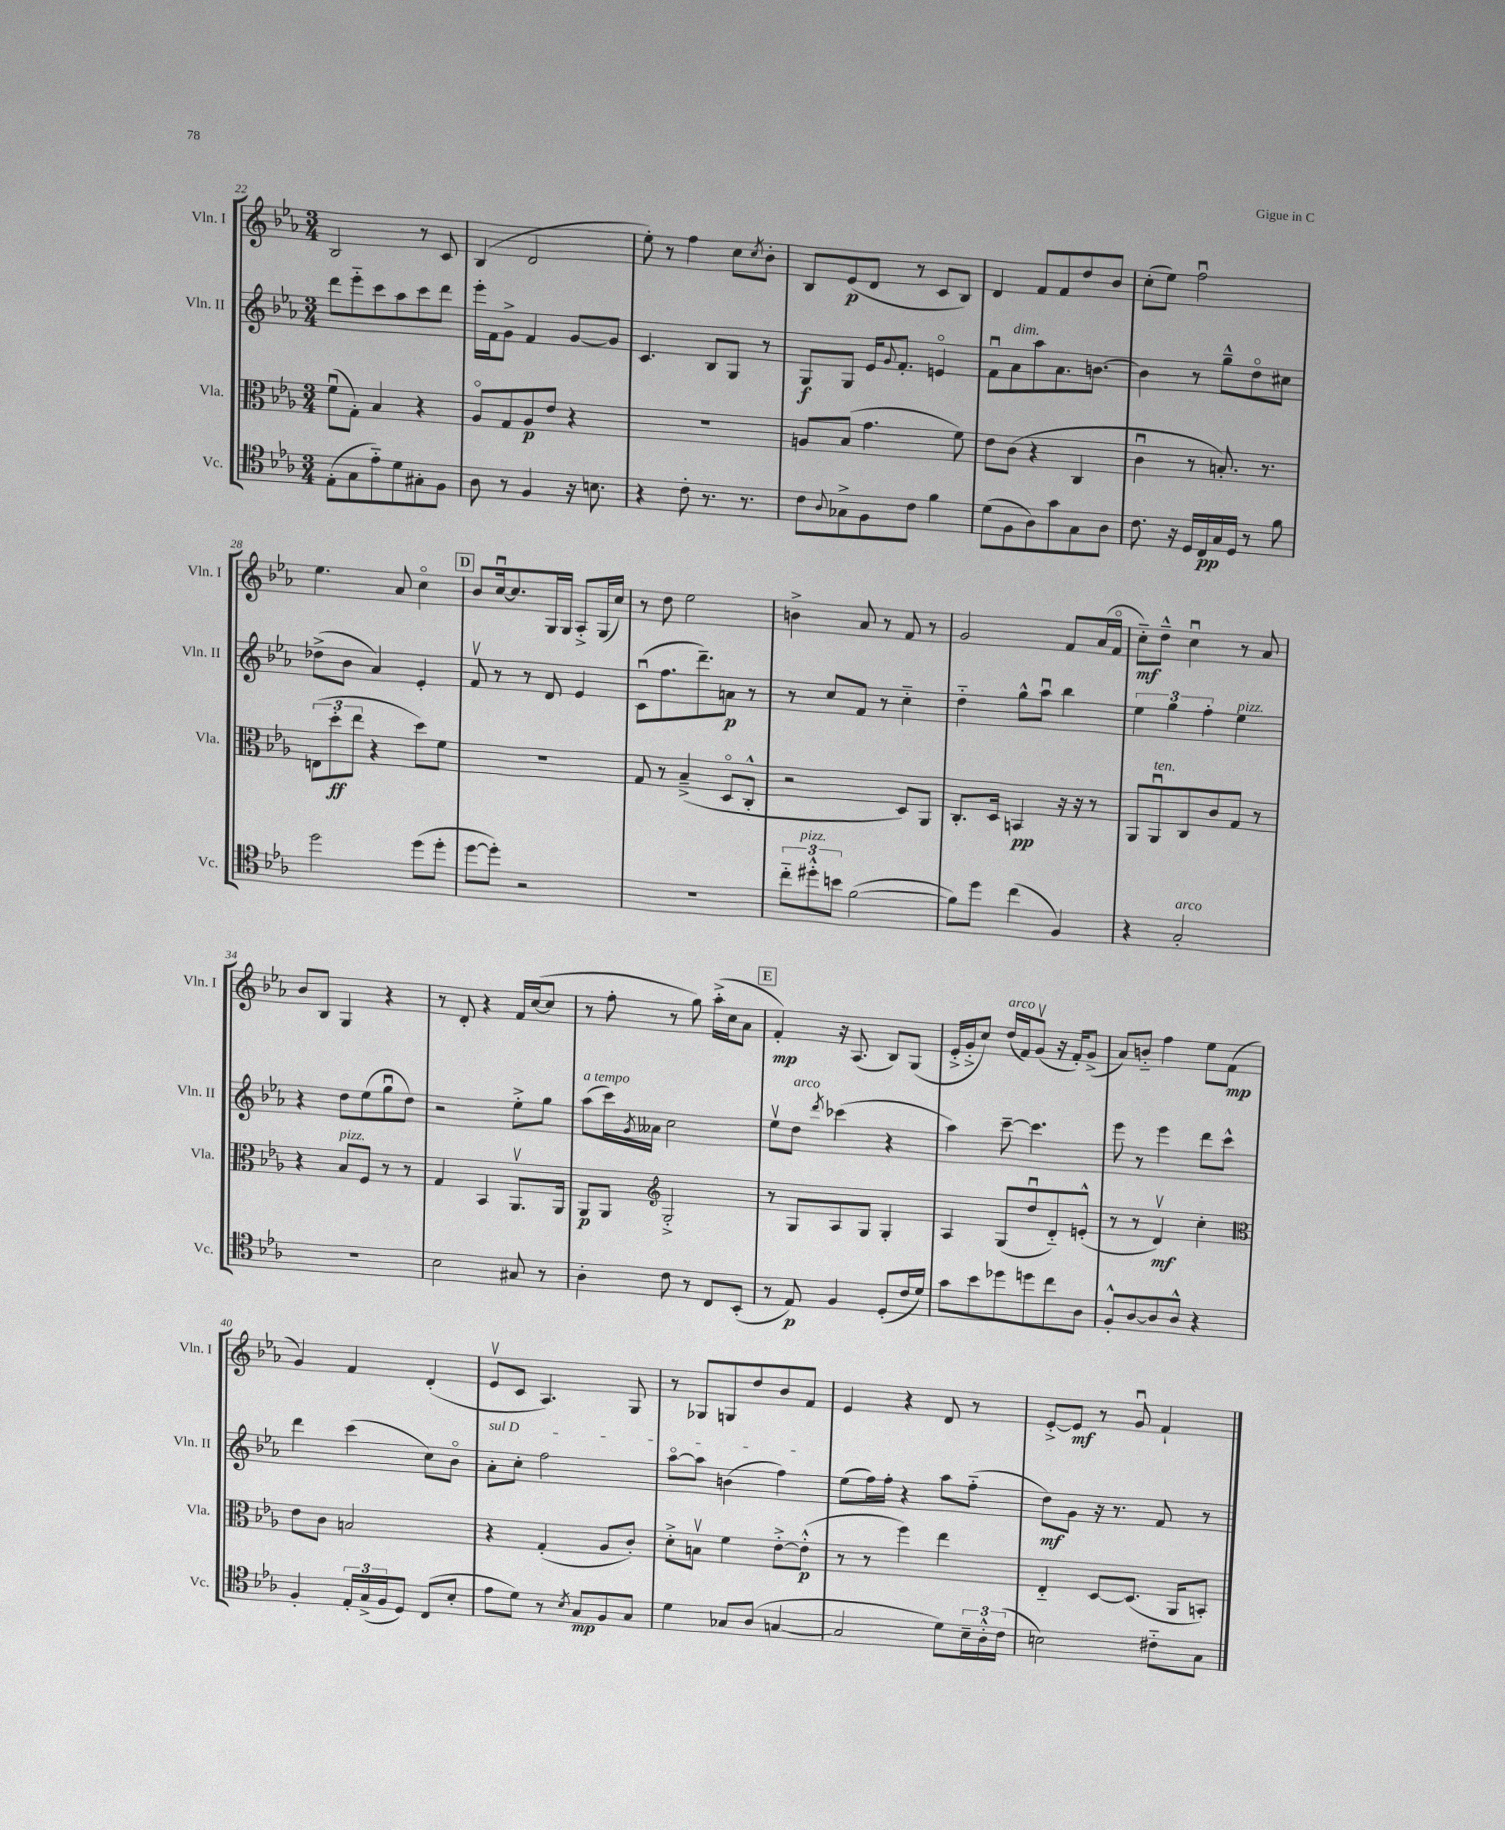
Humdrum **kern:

**kern	**dynam	**kern	**dynam	**kern	**dynam	**kern	**dynam
*part4	*part4	*part3	*part3	*part2	*part2	*part1	*part1
*staff4	*staff4	*staff3	*staff3	*staff2	*staff2	*staff1	*staff1
*I"Vc.	*	*I"Vla.	*	*I"Vln. II	*	*I"Vln. I	*
*I'Vc.	*	*I'Vla.	*	*I'Vln. II	*	*I'Vln. I	*
*clefC4	*	*clefC3	*	*clefG2	*	*clefG2	*
*k[b-e-a-]	*	*k[b-e-a-]	*	*k[b-e-a-]	*	*k[b-e-a-]	*
*M3/4	*	*M3/4	*	*M3/4	*	*M3/4	*
=22	=22	=22	=22	=22	=22	=22	=22
(8E-'\L	.	(8fu\L	.	8ddd\L	.	2B-/	.
8G\	.	8G'\J)	.	8eee-\	.	.	.
8e-\)	.	4B-/	.	8ccc\	.	.	.
8d\	.	.	.	8aa-\	.	.	.
8G#X'\	.	4r	.	8ccc\	.	8r	.
8F\J	.	.	.	8ddd\J	.	8c/	.
=23	=23	=23	=23	=23	=23	=23	=23
8A-\	.	8A-/L	.	16eee-'\LL	.	(4B-/	.
.	.	.	.	16f\J	.	.	.
8r	.	8G/	.	8g^\J	.	.	.
4F/	.	8A-/	p	4f/	.	2d/	.
.	.	8e-/J	.	.	.	.	.
16r	.	4r	.	[8g/L	.	.	.
8.Bn\	.	.	.	.	.	.	.
.	.	.	.	8g/J]	.	.	.
=24	=24	=24	=24	=24	=24	=24	=24
4r	.	2.r	.	4.c/	.	8ee-'\)	.
.	.	.	.	.	.	8r	.
8c'\	.	.	.	.	.	4ff\	.
8.r	.	.	.	8B-/L	.	.	.
.	.	.	.	8G/J	.	8cc\L	.
8.r	.	.	.	.	.	.	.
.	.	.	.	.	.	8qcc/	.
.	.	.	.	8r	.	8b-'\J	.
=25	=25	=25	=25	=25	=25	=25	=25
8c\L	.	8An/L	.	8G/L	f	8B-/L	.
8qqA-/	.	.	.	.	.	.	.
8G-X^\	.	(8B-/J	.	8G/J	.	(8e-/	p
8F\	.	4.g\	.	16e-/KL	.	8d/J	.
.	.	.	.	8qqg/	.	.	.
.	.	.	.	8.f'/J	.	.	.
8c\J	.	.	.	.	.	8r	.
4f\	.	.	.	4en/	.	8c/L	.
.	.	8f\)	.	.	.	8B-/J)	.
=26	=26	=26	=26	=26	=26	=26	=26
(8d\L	.	8e-\L	.	8fu\L	.	4d/	.
!	!	!	!	!LO:TX:a:i:t=dim.	!	!	!
8F\	.	(8c\J	.	8a-\	.	.	.
8A-\)	.	4r	.	8aa-\	.	8f/L	.
8g\	.	.	.	8.a-\	.	8f/	.
8G\	.	4C/	.	.	.	8dd/	.
.	.	.	.	[8.bn\J	.	.	.
8A-\J	.	.	.	.	.	8b-/J	.
=27	=27	=27	=27	=27	=27	=27	=27
8.c\	.	4cu\	.	4b\]	.	(8cc'\L	.
.	.	.	.	.	.	8ee-\J)	.
16r	.	.	.	.	.	.	.
16D/LL	.	8r	.	8r	.	2ffu\	.
16C/	pp	.	.	.	.	.	.
16G/	.	8.Bn'/)	.	8gg~^^\L	.	.	.
16D/JJ	.	.	.	.	.	.	.
8r	.	.	.	8dd\	.	.	.
.	.	8.r	.	.	.	.	.
8f\	.	.	.	8cc#X\J	.	.	.
!!LO:LB:g=z
=28	=28	=28	=28	=28	=28	=28	=28
2dd\	.	(12En\L	.	(8dd-X^\L	.	4.ee-\	.
.	.	12dd'\	ff	.	.	.	.
.	.	.	.	8b-\J	.	.	.
.	.	12ee-\J	.	.	.	.	.
.	.	4r	.	4a-/)	.	.	.
.	.	.	.	.	.	8a-/	.
(8dd\L	.	8dd\L)	.	4e-'/	.	4cc\	.
8dd'\J	.	8f\J	.	.	.	.	.
!!LO:REH:place=s1:t=D
=29	=29	=29	=29	=29	=29	=29	=29
[8dd\L	.	2.r	.	8fv/	.	8b-/L	.
8dd'\J])	.	.	.	8r	.	[16ccu/k	.
.	.	.	.	.	.	8.cc/]	.
2r	.	.	.	8r	.	.	.
.	.	.	.	8d/	.	16G/L	.
.	.	.	.	.	.	16G/JJ	.
.	.	.	.	4e-/	.	8A-'^/L	.
.	.	.	.	.	.	(16G/L	.
.	.	.	.	.	.	16cc/JJ)	.
=30	=30	=30	=30	=30	=30	=30	=30
2.r	.	8G/	.	(8cu\L	.	8r	.
.	.	8r	.	8.ff\	.	8dd\	.
.	.	(4B-~^/	.	.	.	2ee-\	.
.	.	.	.	8.ddd~\)	.	.	.
.	.	8D/L	.	8an\J	p	.	.
.	.	8C'^^/J	.	8r	.	.	.
=31	=31	=31	=31	=31	=31	=31	=31
12cc\L	.	2r	.	8r	.	4bn^\	.
!LO:TX:a:i:t=pizz.	!	!	!	!	!	!	!
12dd#X'^^\	.	.	.	.	.	.	.
.	.	.	.	8cc/L	.	.	.
12bn\J	.	.	.	.	.	.	.
([2f\	.	.	.	8f/J	.	8a-/	.
.	.	.	.	8r	.	8r	.
.	.	8D/L)	.	4cc\	.	8f/	.
.	.	8AA-/J	.	.	.	8r	.
=32	=32	=32	=32	=32	=32	=32	=32
8f\L])	.	8.C'/L	.	4dd\	.	2g/	.
8dd\J	.	.	.	.	.	.	.
.	.	16D/Jk	.	.	.	.	.
(4cc\	.	4BBn/	pp	8gg^^\L	.	.	.
.	.	.	.	8aa-u\J	.	.	.
4F/)	.	16r	.	4bb-\	.	8f/L	.
.	.	16r	.	.	.	.	.
.	.	8r	.	.	.	(16a-/L	.
.	.	.	.	.	.	16f/JJ	.
=33	=33	=33	=33	=33	=33	=33	=33
4r	.	8AA-/L	.	6ee-\	.	8cc\L)	mf
!	!	!LO:TX:a:i:t=ten.	!	!	!	!	!
.	.	8AA-u/	.	.	.	8dd~^^\J	.
.	.	.	.	6gg\	.	.	.
!LO:TX:a:i:t=arco	!	!	!	!	!	!	!
2G'/	.	8C/	.	.	.	4ccu\	.
.	.	.	.	6ff'\	.	.	.
.	.	8c/	.	.	.	.	.
!	!	!	!	!LO:TX:a:i:t=pizz.	!	!	!
.	.	8G/J	.	4ee-\	.	8r	.
.	.	8r	.	.	.	8a-/	.
!!LO:LB:g=z
=34	=34	=34	=34	=34	=34	=34	=34
2.r	.	4r	.	4r	.	8b-/L	.
.	.	.	.	.	.	8B-/J	.
!	!	!LO:TX:a:i:t=pizz.	!	!	!	!	!
.	.	8B-/L	.	8dd\L	.	4G/	.
.	.	8F/J	.	(8ee-\	.	.	.
.	.	8r	.	8ggu\	.	4r	.
.	.	8r	.	8dd\J)	.	.	.
=35	=35	=35	=35	=35	=35	=35	=35
2B-\	.	4G/	.	2r	.	8r	.
.	.	.	.	.	.	8d'/	.
.	.	4BB-/	.	.	.	4r	.
8G#X/	.	8.AA-v/L	.	8ee-'^\L	.	16f/LL	.
.	.	.	.	.	.	([16cc/J	.
8r	.	.	.	8gg\J	.	8cc/J]	.
.	.	16AA-/Jk	.	.	.	.	.
=36	=36	=36	=36	=36	=36	=36	=36
!	!	!	!	!LO:TX:a:i:t=a tempo	!	!	!
4A-'\	.	8AA-/L	p	(8aa-\L	.	8r	.
.	.	8AA-/J	.	16ccc\L)	.	8ff'\	.
.	.	.	.	8qg/	.	.	.
.	.	.	.	16a--X\JJ	.	.	.
*	*	*clefG2	*	*	*	*	*
8c\	.	2G'^/	.	2cc\	.	8r	.
8r	.	.	.	.	.	8gg\)	.
8C/L	.	.	.	.	.	(16aa-'^\LL	.
.	.	.	.	.	.	16cc\J	.
(8BB-'/J	.	.	.	.	.	8a-\J	.
!!LO:REH:place=s1:t=E
=37	=37	=37	=37	=37	=37	=37	=37
8r	.	8r	.	8ee-v\L	.	4f'/)	mp
!	!	!	!	!LO:TX:a:i:t=arco	!	!	!
8E-/)	p	8G/L	.	8dd\J	.	.	.
.	.	.	.	8qddd/	.	.	.
4F/	.	8A-/	.	(4ccc-X\	.	16r	.
.	.	.	.	.	.	(8.A-/	.
.	.	8G/J	.	.	.	.	.
(8D'/L	.	4G'/	.	4r	.	8B-/L)	.
16c/L	.	.	.	.	.	(8G/J	.
16d/JJ)	.	.	.	.	.	.	.
=38	=38	=38	=38	=38	=38	=38	=38
8g\L	.	4A-/	.	4aa-\)	.	16e-'^/LL	.
.	.	.	.	.	.	16g'^/J	.
8b-\	.	.	.	.	.	8cc/J)	.
!	!	!	!	!	!	!LO:TX:a:i:t=arco	!
8dd-X\	.	(8G/L	.	[8ccc~\	.	(16dd/LL	.
.	.	.	.	.	.	16f/J)	.
8ddn\	.	8ddu/	.	4.ccc\]	.	(8gv/J	.
8cc\	.	8d/)	.	.	.	16r	.
.	.	.	.	.	.	16f'/KL)	.
8A-\J	.	(8en'^^/J	.	.	.	(8g^/J	.
=39	=39	=39	=39	=39	=39	=39	=39
8F'^^/L	.	8r	.	8eee-\	.	8a-/L)	.
[8A-/	.	8r	.	8r	.	8bn/J	.
8A-/]	.	4dv/)	mf	4eee-\	.	4ff\	.
8A-^^/J	.	.	.	.	.	.	.
4r	.	4cc'\	.	8ddd\L	.	8ee-\L	.
.	.	.	.	8ccc^^\J	.	(8f\J	mp
!!LO:LB:g=z
=40	=40	=40	=40	=40	=40	=40	=40
*	*	*clefC3	*	*	*	*	*
4F'/	.	8e-\L	.	4ddd\	.	4g/)	.
.	.	8c\J	.	.	.	.	.
24E-'/LL	.	2Bn/	.	(4ccc\	.	4f/	.
(24G^/	.	.	.	.	.	.	.
24F/J	.	.	.	.	.	.	.
8D/J)	.	.	.	.	.	.	.
(8C/L	.	.	.	8cc\L)	.	(4d'/	.
8B-'/J	.	.	.	8b-\J	.	.	.
=41	=41	=41	=41	=41	=41	=41	=41
!	!	!	!	!LO:TX:a:i:t=sul D	!	!	!
8e-\L	.	4r	.	8a-'\L	.	8e-v/L	.
8d\J)	.	.	.	8cc'\J	.	8c/J	.
8r	.	(4G'/	.	2ff\	.	4.A-/)	.
8qB-/	.	.	.	.	.	.	.
8G/L	mp	.	.	.	.	.	.
8F/	.	8A-/L	.	.	.	.	.
8G/J	.	8c'/J)	.	.	.	8G/	.
=42	=42	=42	=42	=42	=42	=42	=42
4d\	.	8d'^\L	.	[8aa-\L	.	8r	.
.	.	8Bnv\J	.	8aa-\J]	.	8G-X/L	.
8G-X/L	.	4f\	.	(4bn\	.	8Gn/	.
(8A-/J	.	.	.	.	.	8dd/	.
[4Gn/	.	[8e-'^\L	.	4ff\)	.	8b-/	.
.	.	(8e-'^^\J]	p	.	.	8f/J	.
=43	=43	=43	=43	=43	=43	=43	=43
2G/]	.	8r	.	(8ee-\L	.	4e-/	.
.	.	8r	.	16ff\L)	.	.	.
.	.	.	.	16ff'\JJ	.	.	.
.	.	4ff\)	.	4r	.	4r	.
8d\L)	.	4ee-\	.	8aa-\L	.	8d/	.
24B-~\L	.	.	.	(8ff\J	.	8r	.
24A-'^^\	.	.	.	.	.	.	.
(24c\JJ	.	.	.	.	.	.	.
=44	=44	=44	=44	=44	=44	=44	=44
2Bn\)	.	4E-/	.	8dd\L)	mf	[8e-'^/L	.
.	.	.	.	8g\J	.	8e-/J]	mf
.	.	[8D/L	.	16r	.	8r	.
.	.	.	.	8.r	.	.	.
.	.	(8.D/J]	.	.	.	8gu/	.
8c#X\L	.	.	.	8f/	.	4f`/	.
.	.	16AA-/KL	.	.	.	.	.
8G\J	.	8BBn'/J)	.	8r	.	.	.
==	==	==	==	==	==	==	==
*-	*-	*-	*-	*-	*-	*-	*-
